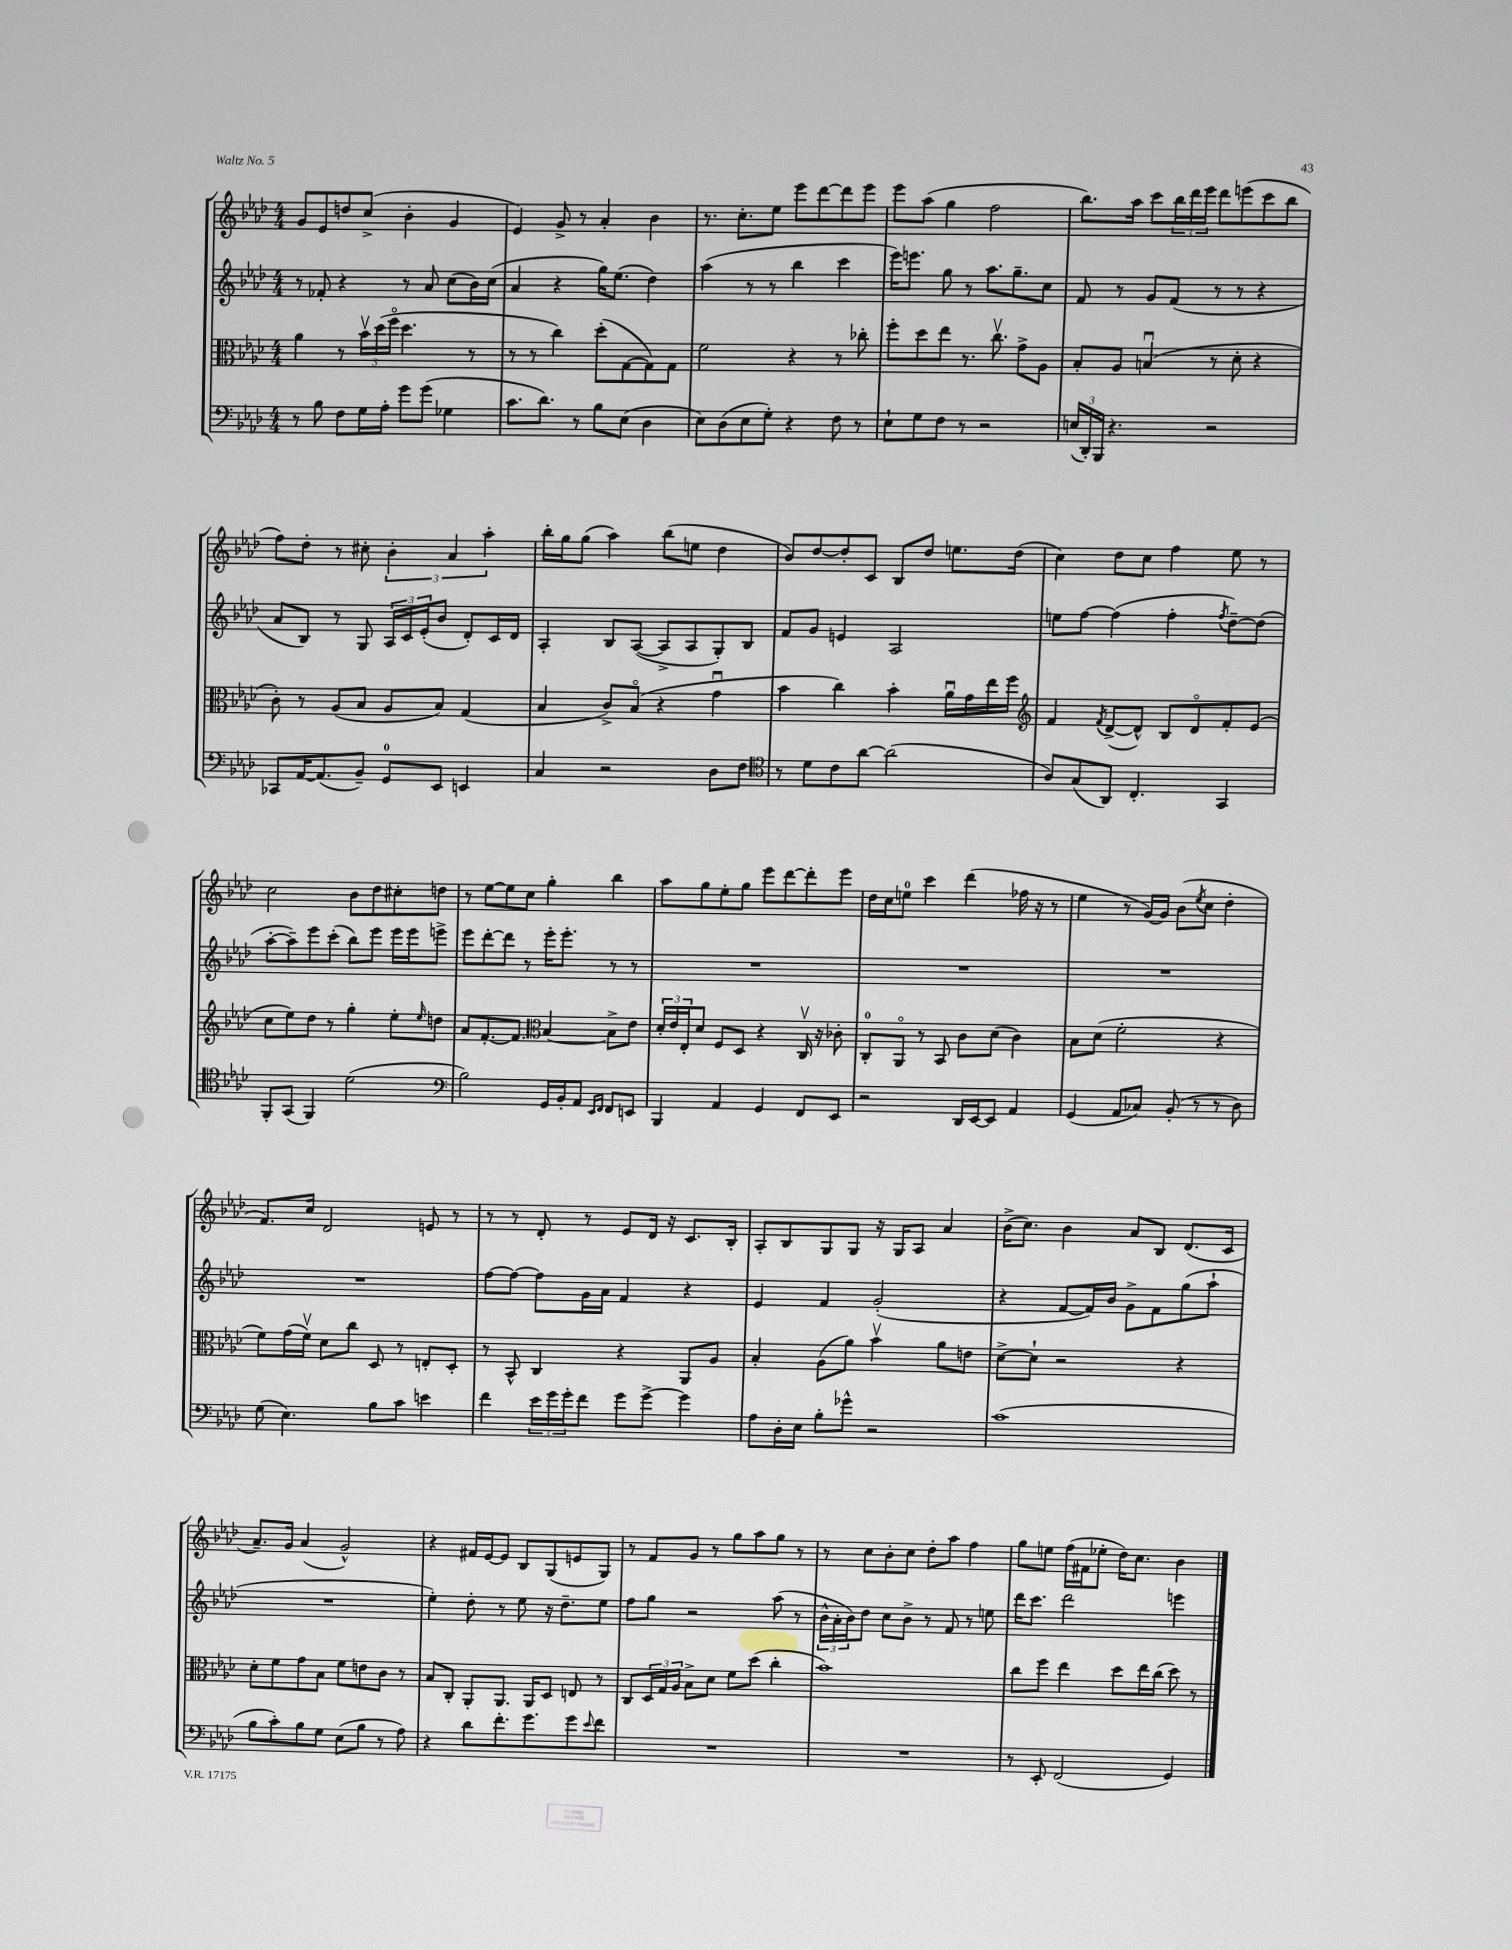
<<
\new StaffGroup <<
\new Staff = "s0" {
    \clef treble \key aes \major \numericTimeSignature \time 4/4
    g'8 ees'8 d''8 c''8->( bes'4-. g'4 |
    ees'4) g'8-> r8 aes'4-. bes'4 |
    r8. c''8.-. ees''8 ees'''8 des'''8~ des'''8 ees'''8 |
    ees'''8 aes''8( g''4 f''2 |
    bes''8.) aes''16 c'''8 \tuplet 3/2 { bes''16 des'''16 ees'''16 } des'''8 e'''8( c'''8 bes''8 |
    f''8) des''8-. r8 cis''8-. \tuplet 3/2 { bes'4-. aes'4 aes''4-. } |
    bes''16-. g''16 g''8( aes''4) bes''8( e''8 des''4 |
    bes'8) des''8~ des''8-. c'8 bes8 des''8 e''8. des''16( |
    c''4) des''8 c''8 f''4 ees''8 r8 |
    c''2 bes'8 des''8 cis''8-. d''8 |
    r8 ees''8~ ees''8 c''8 g''4-. bes''4 |
    aes''8 g''8 ees''8-. g''8 ees'''8 des'''8~ des'''8-. ees'''8 |
    des''16 c''16 e''8-0 c'''4 des'''4( fes''16 r16 r8 |
    ees''4 r8 g'16~) g'16 bes'8( \acciaccatura { ees''8 } c''8 des''4-. |
    f'8.) c''16 des'2 e'8 r8 |
    r8 r8 des'8-. r8 ees'8 des'16 r16 c'8. bes16-. |
    aes8-. bes8 g8 g8 r16 g16 aes8 aes'4 |
    bes'16->( c''8.) bes'4 aes'8 bes8 des'8.( c'16 |
    aes'8.--) g'16 aes'4( g'2-^) |
    r4 fis'16 ees'16~ ees'8 bes8 g8( e'8 g8) |
    r8 f'8 g'8 r8 g''8 aes''8 g''8 r8 |
    r8 c''8 bes'8-. c''8 des''8-. aes''8 f''4 |
    g''8 e''8 f''16( fis'16 ees''8-. des''16) c''8. bes'4 \bar "|." |
}
\new Staff = "s1" {
    \clef treble \key aes \major \numericTimeSignature \time 4/4
    r8 fes'8-. r4 r8 aes'8 c''8( bes'16) c''16( |
    aes'4 r4 g''16) ees''8.( des''4) |
    aes''4( r8 r8 bes''4 c'''4 |
    ees'''16) e'''8. g''8 r8 aes''8. g''8.-- c''8 |
    f'8 r8 g'8 f'8( r8 r8 r4 |
    aes'8 bes8) r8 g8 \tuplet 3/2 { aes16 c'16 ees'16-.( } bes'8 des'8-.) c'16 des'16 |
    aes4-. bes8 aes8~( aes8-> aes8 g8-.) bes8 |
    f'8 g'8 e'4 aes2 |
    e''8 f''8~ f''4( f''4-. \acciaccatura { f''8 } des''8~--) des''8( |
    aes''8~-. aes''8--) ees'''8 c'''8-.( bes''8) ees'''8 ees'''16 ees'''16 e'''8-> |
    ees'''8 des'''8~-. des'''8 r8 ees'''16-. ees'''8.-. r8 r8 |
    R1 |
    R1 |
    R1 |
    R1 |
    f''8~ f''8~ f''8 g'16 aes'16 f'4 r4 |
    ees'4 f'4 g'2-.( |
    r4 f'8~ f'16) bes'16 g'8-> f'8 g''8( aes''8-! |
    R1 |
    ees''4-.) des''8-. r8 ees''8 r16 des''8.-- ees''8 |
    f''8 g''8 r2 aes''8( r8 |
    \tuplet 3/2 { bes'16-^ aes'16-. bes'16) } des''8 c''8 bes'8-> r8 f'8 r8 e''8 |
    des'''16 c'''8. des'''2 e'''4 \bar "|." |
}
\new Staff = "s2" {
    \clef alto \key aes \major \numericTimeSignature \time 4/4
    aes'4 r8 \tuplet 3/2 { bes'16\upbow des''16( f''16\flageolet } des''4. r8 |
    r8 r8 c''4) des''8-.( g8~ g8) g8 |
    f'2 r4 r8 ces''8-. |
    f''8-. des''8 ees''8 r8. c''8.\upbow g'8-> aes8 |
    bes8-. aes8 b4\downbow( r8 des'8-. r4 |
    c'8-.) r8 aes8( bes8 aes8 bes8) g4( |
    bes4 c'8->) bes8\flageolet( r4 g'4\downbow |
    bes'4 c''4) bes'4-. aes'16\downbow g'16 ees''16 f''16 |
    \clef treble f'4 \acciaccatura { f'8 } des'8~->( des'8-^) bes8 des'8\flageolet f'8-. ees'8( |
    c''8 ees''8) des''8 r8 g''4-. ees''8-. \grace { ees''16 } d''8 |
    aes'8 f'8.~-. f'8. \clef alto bes4~ bes8-> ees'8 |
    \tuplet 3/2 { des'16-. ees'16 ees16-. } des'8 f8 des8 r4 c16\upbow r16 ces'8-. |
    c8-0-. aes,8\flageolet r8 bes,8 c'8 des'8( c'4) |
    bes8 des'8( f'2-. r4 |
    f'8) g'16( f'16\upbow) des'8 c''8 des8 r8 e8-. des8-. |
    r8 bes,8-^ c4 r4 aes,8 aes8 |
    bes4-. aes8( aes'8) bes'4\upbow aes'8 e'8 |
    des'8~-> des'8-! r2 r4 |
    des'8-. f'8 g'8 bes8 f'8 e'8 c'8 r8 |
    bes8 c8-. aes,8-. aes,8. aes,16 des8 e8 r8 |
    c8 \tuplet 3/2 { des16 g16 aes16 } bes8-> des'8 f'8 des''8( c''4-. |
    bes'1) |
    c''8 f''8 ees''4 des''8 ees''16 c''16( des''8) r8 \bar "|." |
}
\new Staff = "s3" {
    \clef bass \key aes \major \numericTimeSignature \time 4/4
    r8 bes8 f8 g16 aes16-. g'8 g'8( ges4 |
    c'8. des'8.) r8 bes8 ees8( des4 |
    ees8) des8( ees8 g8-.) r4 f8 r8 |
    ees8-! g8 f8 r8 r2 |
    \tuplet 3/2 { e16( des,16-.) bes,,16 } r4. r2 |
    ces,8 aes,16~ aes,8.( bes,8--) g,8-0 ees,8 e,4 |
    c4 r2 des8 f8 |
    \clef tenor r8 des'8 c'8 aes'8~ aes'2( |
    aes8) g8( aes,8) c4.-. g,4 |
    f,8-. g,8( f,4) des'2( |
    \clef bass bes2) g,16 bes,16-. aes,8 \grace { ees,16 f,16 } f,8 e,8 |
    bes,,4 aes,4 g,4 f,8 ees,8 |
    r2 des,16 ees,16~ ees,8 aes,4 |
    g,4( aes,8 ces8) bes,8-.( r8 r8 des8) |
    g8( ees4.) bes8 c'8 e'4 |
    f'4 \tuplet 3/2 { ees'16 g'16 g'16-. } f'8 g'8 g'8~-> g'4 |
    aes8 des16-. ees16 bes8-. ges'8-^ r2 |
    c'1( |
    bes8 c'8-.) bes8 g8 ees8( bes8 r8 aes8) |
    r4 des'8 f'8.-. g'8. g'8 \appoggiatura { ees'8 } f'8 |
    R1 |
    R1 |
    r8 ees,8-. f,2( g,4) \bar "|." |
}
>>
>>
\layout { \context { \Score \remove "Bar_number_engraver" } }
